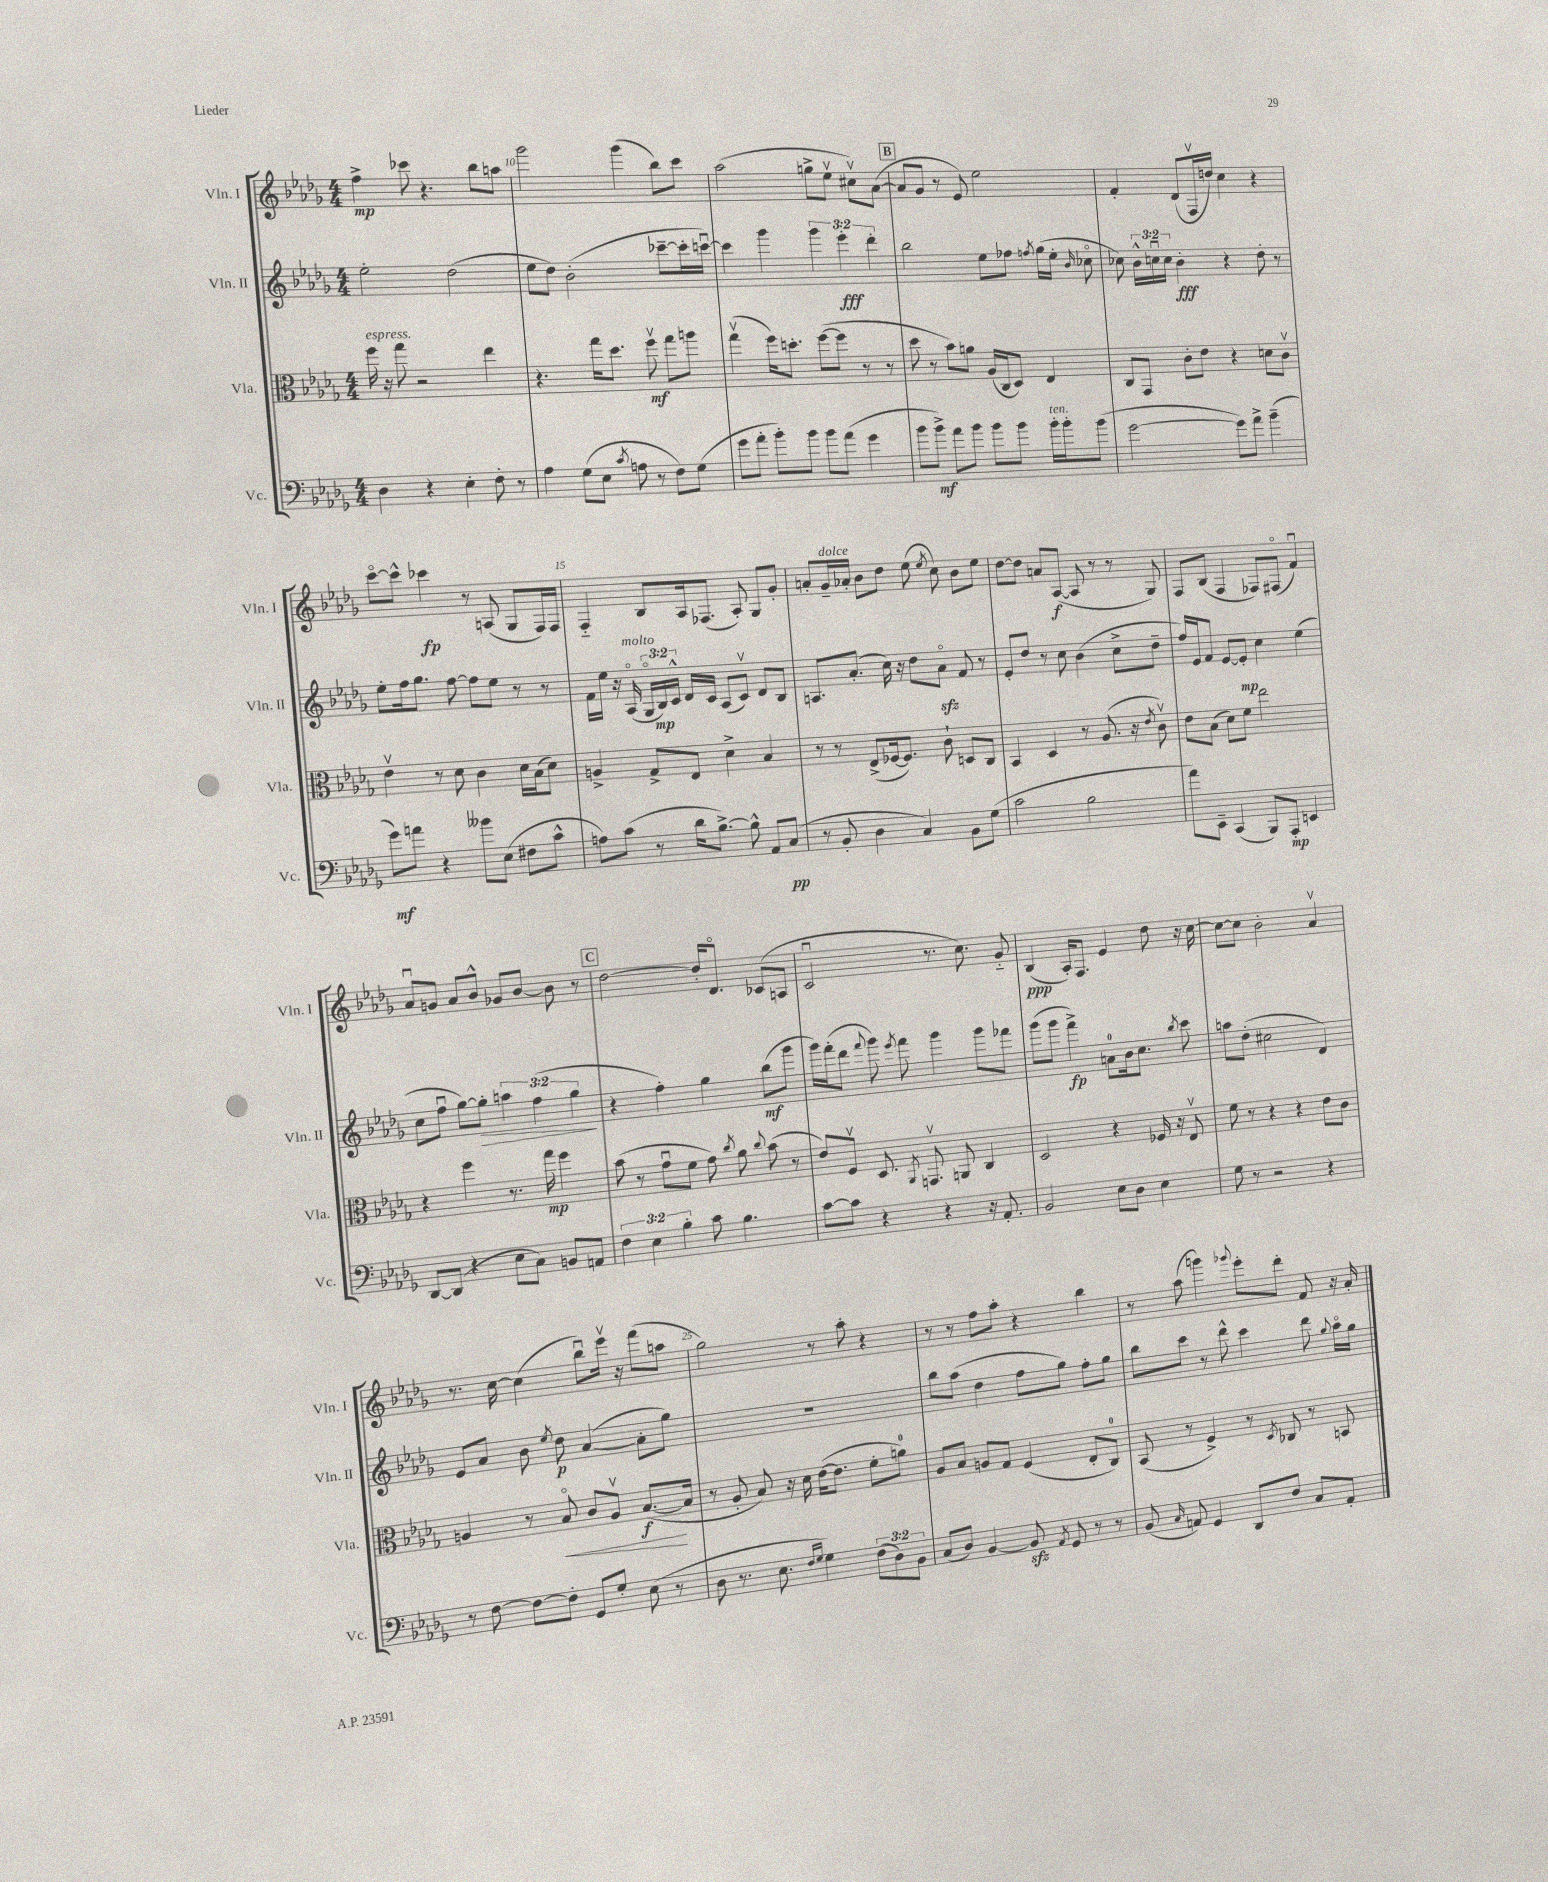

**kern	**kern	**kern	**kern
*staff4	*staff3	*staff2	*staff1
*clefF4	*clefC3	*clefG2	*clefG2
*k[b-e-a-d-g-]	*k[b-e-a-d-g-]	*k[b-e-a-d-g-]	*k[b-e-a-d-g-]
*M4/4	*M4/4	*M4/4	*M4/4
4D-\	16ff\	2ee-'\	4ff^\
.	16r	.	.
.	8gg-\	.	.
4r	2r	.	8ccc-\
.	.	.	4.r
4E-'\	.	(2dd-\	.
8F'\	4ee-\	.	8bb-\L
8r	.	.	8aa\J
=	=	=	=
4A-\	4.r	8ee-\L	2ggg-\
.	.	8dd-\J)	.
(8G-\L	.	(2b-'\	.
8E-\J	16gg-\LK	.	.
.	8.dd-\J	.	.
8qc/	.	.	.
8A\	.	.	(4ggg-\
8r	8ffv\	.	.
8F\L)	8gg-\L	[8ccc-~\L	8bb-\L)
(8G-\J	8aa\J	16ccc-'\]L	8ccc\J
.	.	[16cccu\JJ)	.
=	=	=	=
8g-\L	(4gg-v\	4ccc\]	(2aa-\
8a-'\J	.	.	.
8b-'\L)	16ff\LK)	4ggg-\	.
.	8.dd'\J	.	.
8b-\J	.	.	.
8b-\L	([8ff\L	6ggg-\	8gg^\L
(8a-\J	8ff\]J	.	8ee-v\J
.	.	6eee-'\	.
4g-\	8r	.	8cc#v\L)
.	.	6ddd-'\	.
.	8r	.	([8a-\J
=	=	=	=
8b-\L	8dd-\	2bb-\	8a-/]L
8b-^\J)	8r	.	8g-/J
8a-\L	8b-\L)	.	8r
8b-\J	8a\J	.	8e-/)
8b-\L	(16A-/LL	8ee-\L	2ee-\
.	16C/J	.	.
8b-\J	8D-/J)	8ff-\J	.
.	.	8qff/	.
16b-'\LL	4E-/	(16gg-\LL	.
16b-'\J	.	16ee-'\JJ	.
.	.	16qqb-/	.
(8b-\J	.	8cc-o\	.
=	=	=	=
[2g-\	8C/L	8cc-\)	4f'/
.	8GG-/J	24b-^^\LL	.
.	.	24ccu\	.
.	.	24cc\JJ	.
.	8c'\L	4b-'\	(8d-/L
.	8e-\J	.	16Fv/L
.	.	.	16dd/JJ)
8g-\]L)	4r	4r	4cc\
8a-^\J	.	.	.
(4b-~\	8d\L	8dd-'\	4r
.	8cv\J	8r	.
=	=	=	=
8g-\L)	4e-v\	8ee-'\L	[8ccco\L
8a\J	.	16ff\k	8ccc^^\]J
.	.	8.gg-\J	.
4r	8r	.	4ccc-\
.	8d-\	[8ff\	.
8b--\L	4c\	8ff\]L	8r
(8E-\J	.	8ee-\J	(8A/
8F#\L	16d-\LL	8r	8G-/L
.	(16B-\J	.	.
8c^^\J	8d-\J)	8r	16F/L)
.	.	.	16F/JJ
=	=	=	=
8A\L)	4A^/	16f\LL	4F'~/
.	.	16ee-\JJ	.
(8c\J	.	16r	.
.	.	(16A-o/	.
8r	8G-^/L	24G-o/LL	8B-/L
.	.	24B-/)	.
.	.	24c^^/JJ	.
16d-\LK	8E-/J	16d-/LL	16A-/k
[8.B-^\J)	.	16c/JJ	(8.F-/J
.	4d-^\	(8A-/L	.
8B-^^\]	.	8cv/J)	8A-'/)
8AA-/L	4B-/	8d-/L	8G-/L
(8C/J	.	8B-/J	8g-'/J
=	=	=	=
8r	8r	8.A/L	8a'/L
8BB-'/	8r	.	16g-~/L
.	.	(8.a-'/J	16a-'/JJ
4D-\	(8E-^/L	.	8b-\L
.	[16F-/k	16cc\)	8dd-\J
.	8.F-/]J)	16r	.
4C/)	.	8dd-\L	(8ee-\
.	.	.	8qee-/
.	8c`\	8a-o\J	8cc\)
8BB-\L	8D/L	8f/	8b-\L
(8G-\J	8C/J	8r	8ee-\J
=	=	=	=
2c\	4BB-/	8e-'/L	[8dd-\L
.	.	8dd-/J	8dd-\]J
.	4D-/	8r	8a/L
.	.	8cc\	([8A-/J
2B-\	8r	(4b-\	8A-/]
.	(8.A-/	.	8r
.	.	8cc^\L	8r
.	16r	.	.
.	8qe-/	.	.
.	8cv\)	8dd-~\J	8G-/)
=	=	=	=
8a-\L)	8e-\L	16ff/LL)	8F/L
.	.	16e-/J	.
8EE-~\J	(8B-\J	8f/J	(8B-/J
(4CC/	8d-\L)	[8e-/L	4F/
.	8f\J	8e-'/]J	.
8BBB-/L)	2ee-\	4cc\	8F-/L)
8AAA-'/J	.	.	(8F#o/J
4EE/	.	(4ee-\	4fu/)
=	=	=	=
[8DD-/L	4r	8cc\L	8a-u/L
(8DD-/]J	.	8ffu\J	8g/J
4r	4ff\	[8gg-\L)	8a-/L
.	.	8gg-'\]J	8b-^^/J
8E-\L	8.r	6aa\	8g-/L
8C\J)	.	.	[8b-/J
.	.	(6ff\	.
.	16gg-\	.	.
8BB/L	4ff\	.	8b-\]
.	.	6gg-\	.
8AA/J	.	.	8r
=	=	=	=
6F\	(8b-\	4r	[2dd-\
.	8r	.	.
6E-\	.	.	.
.	8g-u\L	4ff'\)	.
6B-'\	.	.	.
.	8f\J	.	.
8c\	8g-\)	4gg-\	16dd-'/]LK
.	.	.	8.d-o/J
.	8qcc/	.	.
4.B-\	8a-\	.	.
.	8qqcc/	.	.
.	(8b-\	(8bb-\L	(8c-/L
.	8r	8ggg-\J	8A/J
=	=	=	=
[8c\L	8e-/L)	16ggg-\LL)	2cu/
.	.	(16fff'\J	.
8c\]J	8Fv/J	8ddd-\J	.
.	.	8qqfff/	.
4r	8.D-/	8ggg-\)	.
.	.	8qeee-/	.
.	.	8fff\	.
.	8qAA-/	.	.
.	8.GGv/	.	.
4r	.	4ggg-\	8.r
.	8AA/	.	.
.	.	.	8.cc\)
16r	4C/	8ggg-\L	.
8.AA-'/	.	.	.
.	.	8fff-\J	8g-'~/
=	=	=	=
2BB-/	2D-/	(8ggg-\L	(4B-/
.	.	8ggg-\J	.
.	.	4fff^\)	16A-'/LK)
.	.	.	8.F/J
8E-\L	4r	8a\L	4e-/
8D-\J	.	16b-\k	.
.	.	8.cc\J	.
4E-\	16F-/	.	8dd-\
.	16r	.	.
.	.	8qbb-/	.
.	8E-v/	8ccc\	16r
.	.	.	[16cc\
=	=	=	=
8G-\	8f\	8aa\L	8cc\_L
8r	8r	(8dd-'\J	8cc\]J
2r	4r	2cc#\	2b-'\
.	4r	.	.
4r	8e-\L	4d-/)	4a-v/
.	8c\J	.	.
=	=	=	=
8r	4A/	8e-/L	8.r
[8F\	.	8a-/J	.
.	.	.	[16cc\
8F\_L	8r	8b-\	(4cc\]
.	.	8qee-/	.
8F'\]J	8B-o/	8dd-\	.
8GG-/L	8c/L	([4a-/	8bb-u\L)
8G-'/J	8Av/J	.	16eee-v\Jk
.	.	.	16r
(8E-\	([8.B-/L	8a-'\]L	(8fff\L
8r	.	8gg-\J)	8aa\J
.	16B-/]Jk	.	.
=	=	=	=
8D-\	8r	1r	2gg-\)
8.r	8A-'/	.	.
.	8B-/)	.	.
8.E-\	.	.	.
.	16r	.	.
.	16d-\	.	.
16qqF/LL	.	.	.
16qqG-/JJ	.	.	.
4G-\)	([16e-\LK	.	8r
.	8.e-\]J	.	.
.	.	.	8aa-'\
(12F\L	8f'\L	.	4r
12D-\)	.	.	.
.	8a\J)	.	.
12BB-\J	.	.	.
=	=	=	=
(8C/L	8A-/L	8bb-\L	8r
8D-/J)	8B-/J	(8aa-\J	8r
[4BB-/	8A/L	4dd-\	8ff\L
.	8G-/J	.	8aa-'\J
8BB-/]	(4F/	8ff\L	4r
8qAA-/	.	.	.
8GG-/	.	8gg-\J)	.
8r	8E-'/L	8ff'\L	4bb-\
8r	8C/J)	8gg-\J	.
=	=	=	=
(8BB-/	(8BB-/	8bb-\L	8r
16qqC/	.	.	.
8AA/)	8r	8ccc\J	(8aa-\
4GG-/	4F^/)	8r	4ggg\)
.	.	8ddd-^^\	.
.	.	.	8qqggg-/
8DD-/L	8r	4ccc\	8eee-'\L
.	8qD-/	.	.
8F/J	8C-/	.	8ddd-'\J
8C/L	8r	8ddd-\	8f/
.	.	8qqgg-/	.
8AA'/J	8BB/	16aa-o\LL	16r
.	.	16gg-\JJ	16a-'/
==	==	==	==
*-	*-	*-	*-
